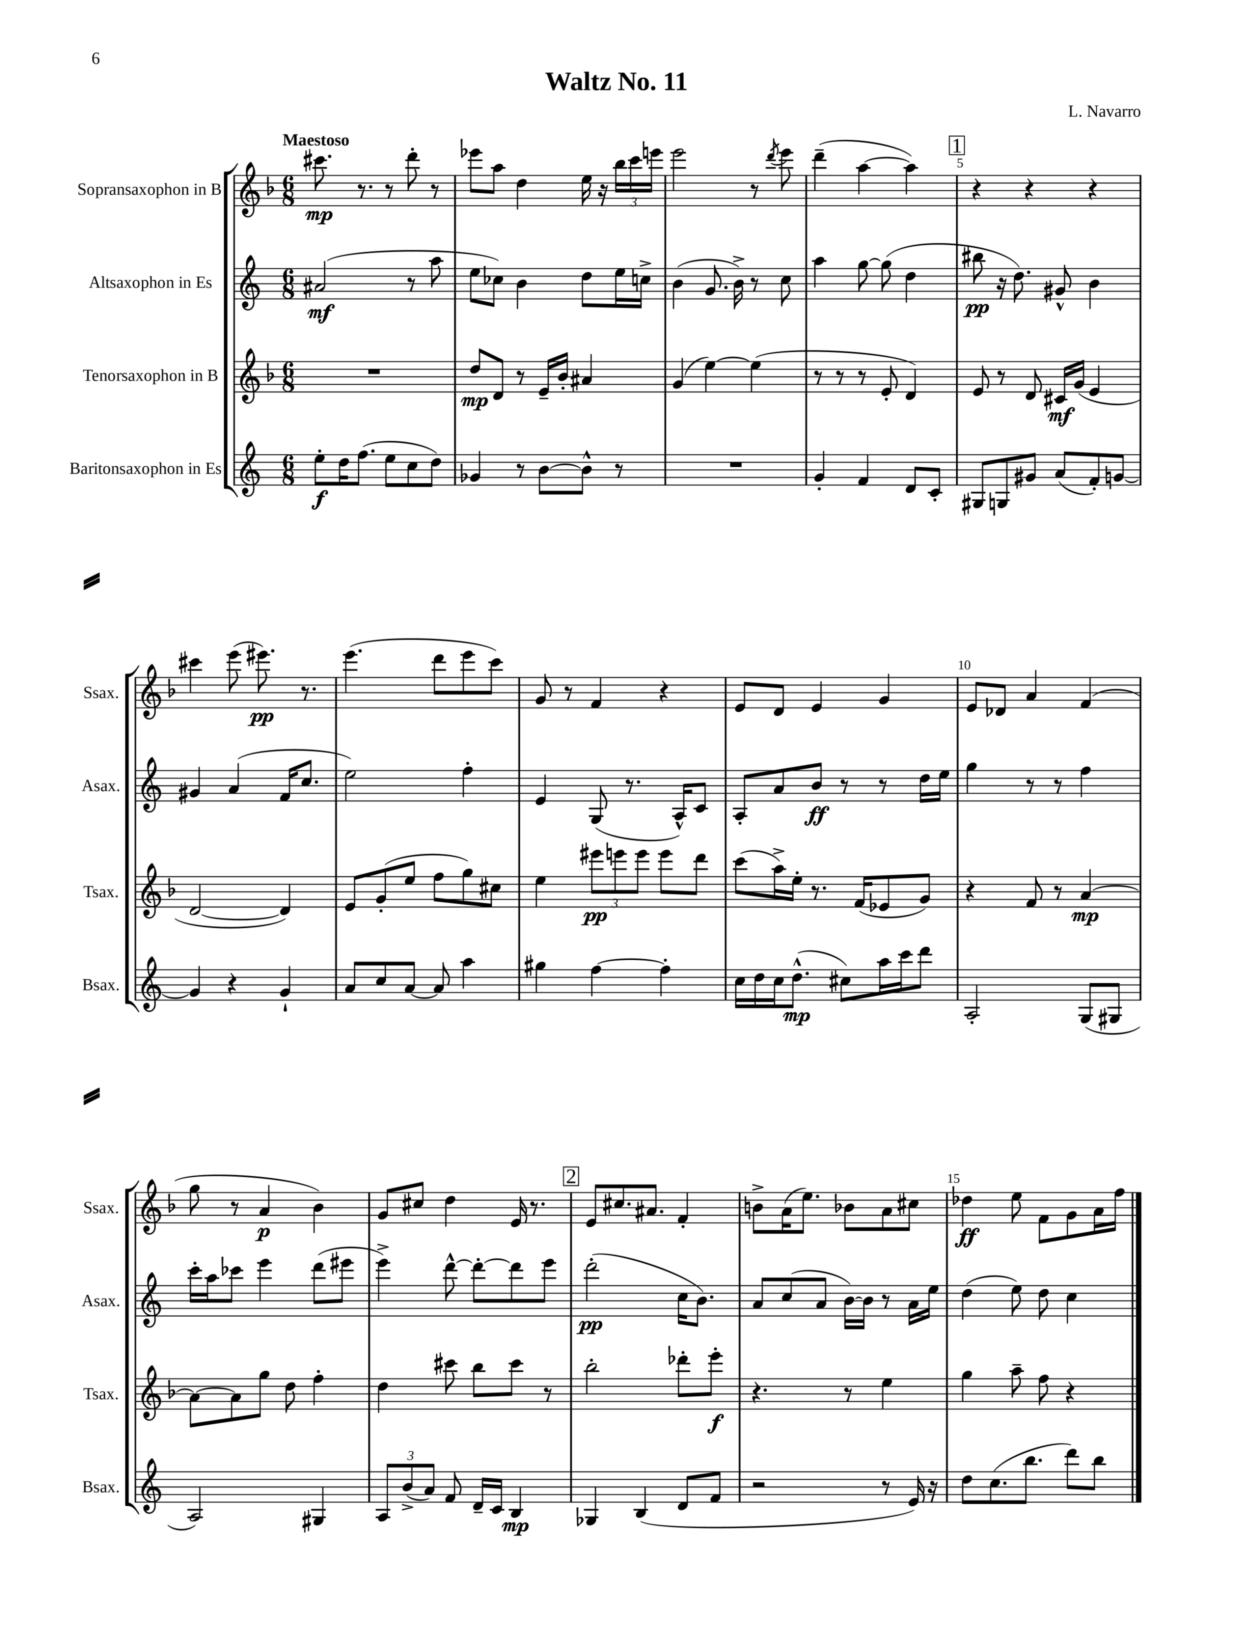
\header { title = "Waltz No. 11" composer = "L. Navarro" }
<<
\new StaffGroup <<
\new Staff = "s0" \with { instrumentName = "Sopransaxophon in B" shortInstrumentName = "Ssax." } {
    \clef treble \key f \major \numericTimeSignature \time 6/8 \tempo "Maestoso"
    \autoBeamOff cis'''8.\mp r8. r8 d'''8-. r8 |
    ees'''8[ a''8] d''4 e''16 r16 \tuplet 3/2 { bes''16[ c'''16 e'''16] } |
    e'''2 r8 \acciaccatura { d'''8 } e'''8 |
    d'''4--( a''4~ a''4) |
    \mark \markup { \box "1" } r4 r4 r4 |
    cis'''4 e'''8( eis'''8.\pp) r8. |
    e'''4.( d'''8[ e'''8 c'''8]) |
    g'8 r8 f'4 r4 |
    e'8[ d'8] e'4 g'4 |
    e'8[ des'8] a'4 f'4( |
    g''8 r8 a'4\p bes'4) |
    g'8[ cis''8] d''4 e'16 r8. |
    \mark \markup { \box "2" } e'8[ cis''8. ais'8.] f'4-. |
    b'8[-> a'16( e''8.]) bes'8[ a'8 cis''8] |
    des''4\ff e''8 f'8[ g'8 a'16 f''16] \bar "|." |
}
\new Staff = "s1" \with { instrumentName = "Altsaxophon in Es" shortInstrumentName = "Asax." } {
    \clef treble \key c \major \numericTimeSignature \time 6/8
    \autoBeamOff ais'2\mf( r8 a''8 |
    e''8[ ces''8]) b'4 d''8[ e''16 c''16]-> |
    b'4( g'8. b'16->) r8 c''8 |
    a''4 g''8~ g''8( d''4 |
    \mark \markup { \box "1" } bis''8\pp r16 d''8.) gis'8-^ b'4 |
    gis'4 a'4( f'16[ c''8.] |
    e''2) f''4-. |
    e'4 g8( r8. a16[-^) c'8] |
    a8[-. a'8 b'8]\ff r8 r8 d''16[ e''16] |
    g''4 r8 r8 f''4 |
    c'''16[-. a''16 ces'''8] e'''4 d'''8[( eis'''8] |
    e'''4->) d'''8~-^ d'''8[~-. d'''8 e'''8] |
    \mark \markup { \box "2" } d'''2-.\pp( c''16[ b'8.]) |
    a'8[ c''8( a'8] b'16[~) b'16] r8 a'16[ e''16] |
    d''4( e''8) d''8 c''4 \bar "|." |
}
\new Staff = "s2" \with { instrumentName = "Tenorsaxophon in B" shortInstrumentName = "Tsax." } {
    \clef treble \key f \major \numericTimeSignature \time 6/8
    \autoBeamOff R2. |
    d''8[\mp d'8] r8 e'16[-- bes'16]-. ais'4 |
    g'4( e''4~) e''4( |
    r8 r8 r8 e'8-. d'4) |
    \mark \markup { \box "1" } e'8 r8 d'8 cis'16[\mf g'16]( e'4 |
    d'2~ d'4) |
    e'8[ g'8-.( e''8] f''8[ g''8) cis''8] |
    e''4 \tuplet 3/2 { eis'''8[\pp e'''8 e'''8] } e'''8[ d'''8] |
    c'''8[( a''16->) e''16]-. r8. f'16[( ees'8 g'8]) |
    r4 f'8 r8 a'4~\mp |
    a'8[~ a'8 g''8] d''8 f''4-. |
    d''4 cis'''8 bes''8[ cis'''8] r8 |
    \mark \markup { \box "2" } bes''2-. des'''8[-. e'''8]-.\f |
    r4. r8 e''4 |
    g''4 a''8-- f''8 r4 \bar "|." |
}
\new Staff = "s3" \with { instrumentName = "Baritonsaxophon in Es" shortInstrumentName = "Bsax." } {
    \clef treble \key c \major \numericTimeSignature \time 6/8
    \autoBeamOff e''8[-.\f d''16 f''8.]( e''8[ c''8 d''8]) |
    ges'4 r8 b'8[~ b'8]-^ r8 |
    R2. |
    g'4-. f'4 d'8[ c'8]-. |
    \mark \markup { \box "1" } gis8[ g8 gis'8] a'8[( f'8-.) g'8]~ |
    g'4 r4 g'4-! |
    a'8[ c''8 a'8]~ a'8 a''4 |
    gis''4 f''4~ f''4-. |
    c''16[ d''16 c''16 d''8.]-^\mp( cis''8[) a''16 c'''16 d'''8] |
    a2-. g8[( gis8] |
    a2) gis4 |
    \tuplet 3/2 { a8[ b'8->( a'8]) } f'8 d'16[-- c'16] b4\mp |
    \mark \markup { \box "2" } ges4 b4( d'8[ f'8] |
    r2 r8 e'16) r16 |
    d''8[ c''8.( b''8.] d'''8[) b''8] \bar "|." |
}
>>
>>
\layout { \context { \Score \override BarNumber.break-visibility = ##(#f #t #t) barNumberVisibility = #(every-nth-bar-number-visible 5) } }
